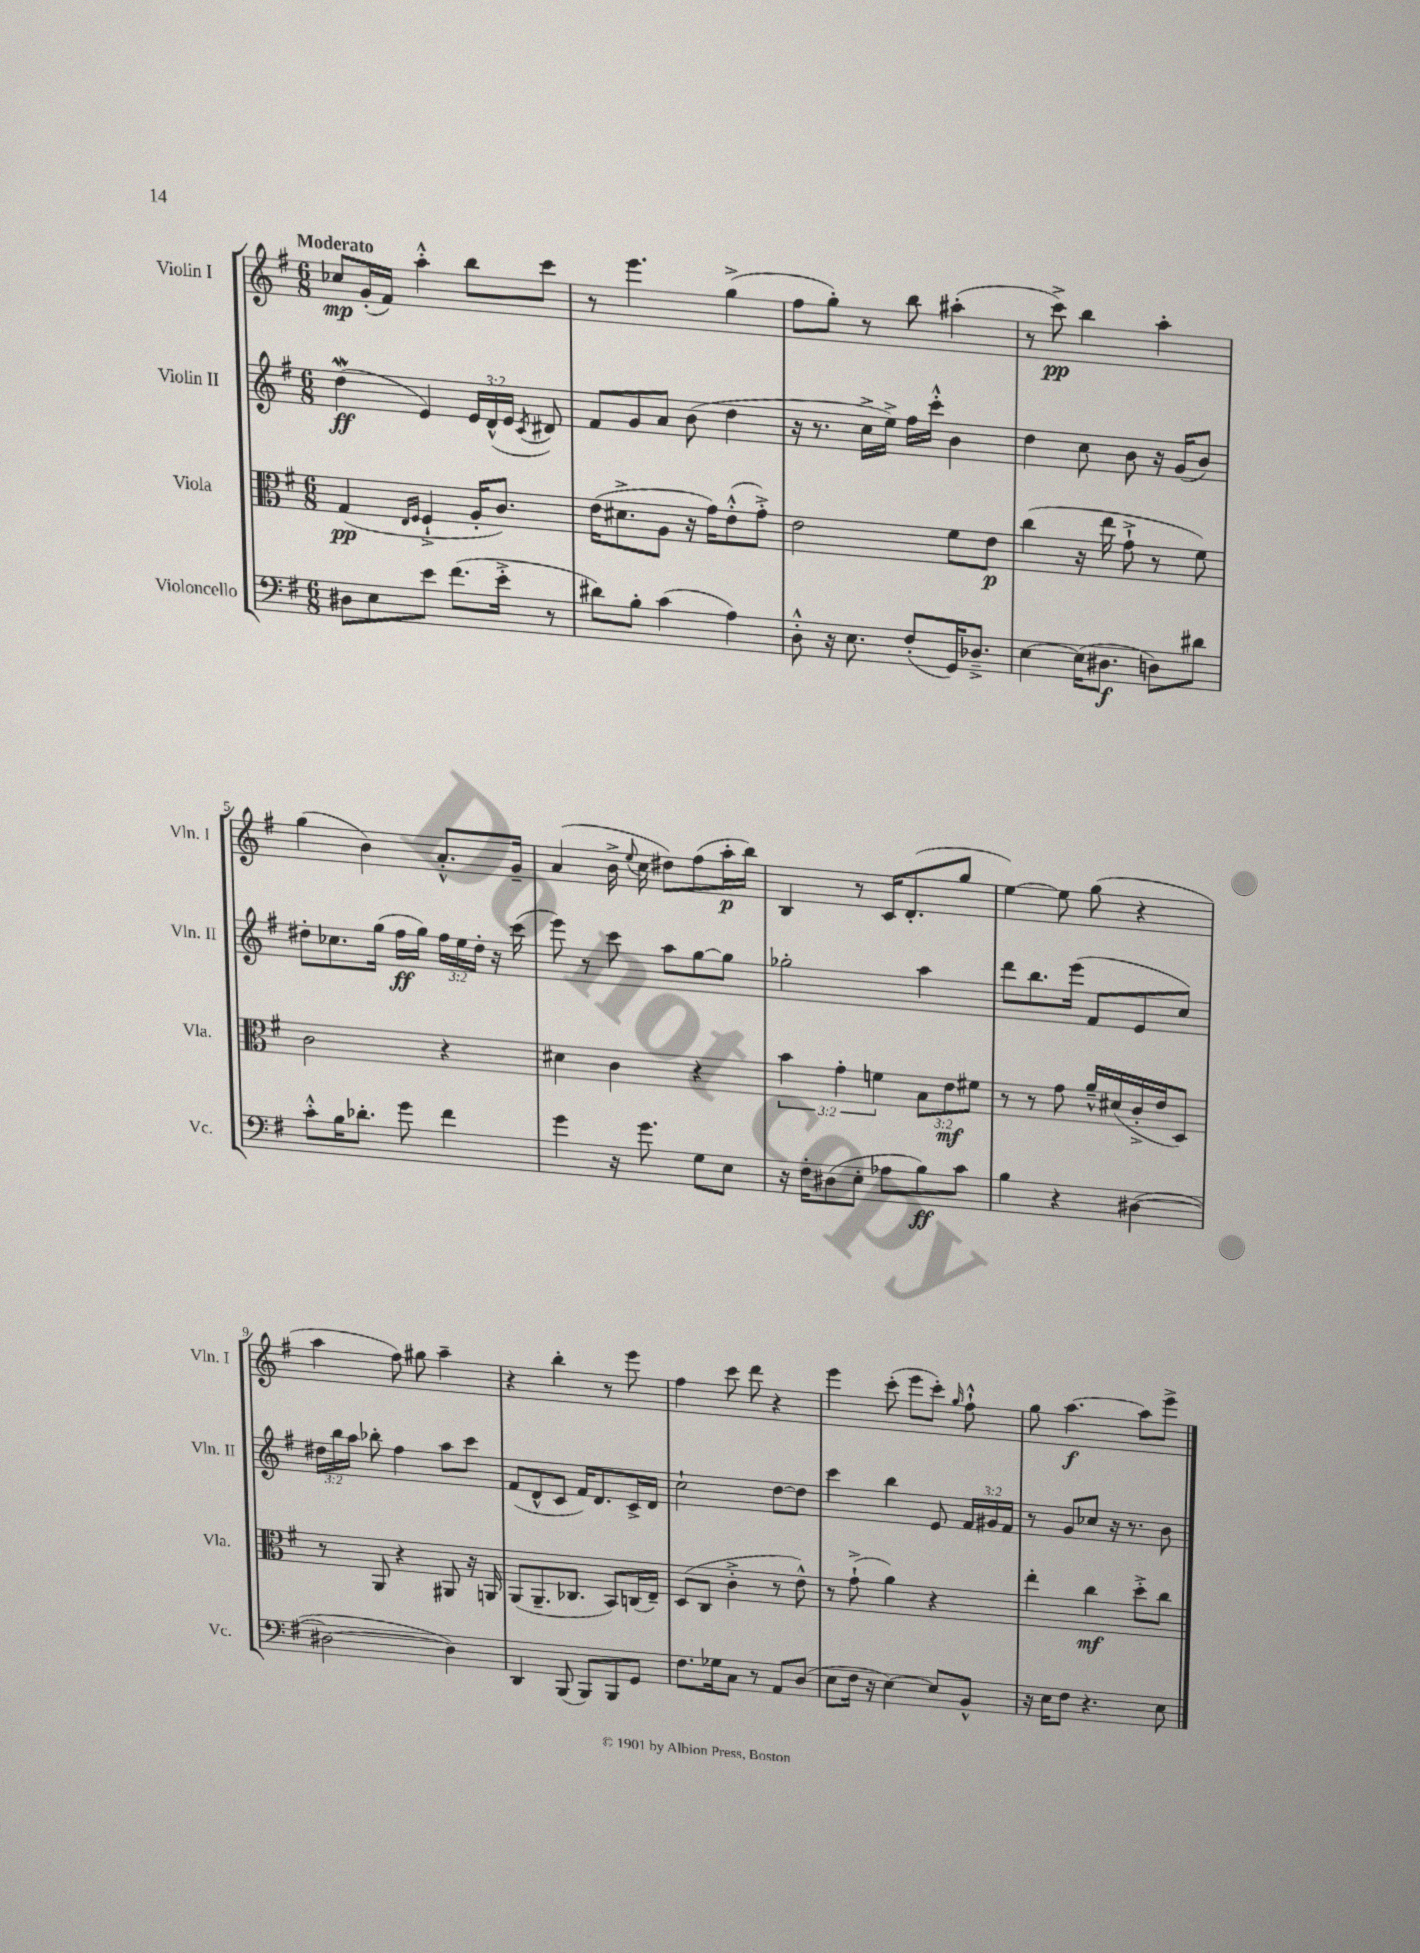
<<
\new StaffGroup <<
\new Staff = "s0" \with { instrumentName = "Violin I" shortInstrumentName = "Vln. I" } {
    \clef treble \key g \major \numericTimeSignature \time 6/8 \tempo "Moderato"
    \autoBeamOff ces''8[\mp g'16-.( fis'16]) a''4-.-^ b''8[ c'''8] |
    r8 e'''4. g''4->( |
    fis''8[ g''8]-.) r8 b''8 ais''4-.( |
    r8 c'''8->\pp) b''4 a''4-. |
    g''4( b'4) a'8.[-.-^ g'16]-- |
    a'4( b'16-> \appoggiatura { e''8 } c''16 dis''8[) fis''8( a''16-.\p b''16]) |
    b4 r8 c'16[ d'8.-.( g''8] |
    e''4~) e''8 g''8( r4 |
    a''4 fis''8) gis''8 a''4-- |
    r4 b''4-. r8 e'''8 |
    fis''4 c'''8 d'''8 r4 |
    e'''4 c'''8-.( e'''8[ c'''8]-.) \grace { g''16 } fis''8-!-^ |
    g''8 a''4.~\f a''8[ e'''8]-> \bar "|." |
}
\new Staff = "s1" \with { instrumentName = "Violin II" shortInstrumentName = "Vln. II" } {
    \clef treble \key g \major \numericTimeSignature \time 6/8 \override Staff.TupletNumber.text = #tuplet-number::calc-fraction-text
    \autoBeamOff d''4\mordent\ff( e'4) \tuplet 3/2 { e'16[ d'16-^( e'16] } \acciaccatura { c'8 } dis'8) |
    fis'8[ g'8 a'8] b'8( d''4 |
    r16 r8. c''16[-> e''16]->) fis''16[ c'''16]-.-^ b'4 |
    d''4 c''8 b'8 r16 g'16[( b'8]) |
    dis''8[-. ces''8. g''16]( fis''16[\ff g''16]) \tuplet 3/2 { fis''16[ e''16 dis''16]-. } r16 c'''16( |
    e'''8) r8 c'''8 a''8[ g''8~ g''8] |
    ges''2-. a''4 |
    d'''8[ b''8. e'''16]( fis'8[ e'8 c''8]) |
    \tuplet 3/2 { dis''16[ b''16 a''16] } bes''8-. fis''4 a''8[ c'''8] |
    fis'8[( d'8-^ c'8] fis'16[) d'8. c'16-> d'16] |
    c''2-! d''8[~ d''8] |
    c'''4 b''4 e'8 \tuplet 3/2 { fis'16[ gis'16 fis'16] } |
    r8 g'8[ ces''8] r16 r8. b'8 \bar "|." |
}
\new Staff = "s2" \with { instrumentName = "Viola" shortInstrumentName = "Vla." } {
    \clef alto \key g \major \numericTimeSignature \time 6/8 \override Staff.TupletNumber.text = #tuplet-number::calc-fraction-text
    \autoBeamOff g4\pp( \grace { e16[ fis16] } fis4-!-> a16[-. c'8.]) |
    e'16[( dis'8.-> a8] r16 g'16[) e'8-.-^( g'8]-.->) |
    e'2 fis'8[ e'8]\p |
    c''4( r16 e''16 g'8-!-> r8 fis'8) |
    c'2 r4 |
    dis'4 c'4 r4 |
    \tuplet 3/2 { b'4 g'4-. f'4 } \tuplet 3/2 { b8[ e'8\mf fis'8] } |
    r8 r8 g'8 a'16[---^ dis'16( c'16-.-> e'16 d8]) |
    r8 a,8 r4 ais,8 r16 a,16 |
    a,8[( a,8.-- ces8.] b,8[) c16( e16]--) |
    d8[( c8] c'4-.-> r8 e'8-^) |
    r8 g'8-!->( a'4) r4 |
    e''4-. c''4\mf d''8[-.-> c''8] \bar "|." |
}
\new Staff = "s3" \with { instrumentName = "Violoncello" shortInstrumentName = "Vc." } {
    \clef bass \key g \major \numericTimeSignature \time 6/8
    \autoBeamOff dis8[ e8 e'8] fis'8.[( e'16]-.-> r8 |
    dis'8[) b8]-. c'4( a4) |
    d8-.-^ r16 e8. fis8[-.( g,16) des8.]---> |
    e4~ e16[( dis8.]\f d8[) dis'8] |
    c'8[-.-^ b16 des'8.]-. g'8 fis'4 |
    g'4 r16 g'8. g8[ e8] |
    r16 fis16[-. dis8( e8]-. aes8[ b8\ff) c'8] |
    b4 r4 dis4~( |
    dis2~ dis4) |
    d,4 b,,8( b,,8[) b,,8 g,8] |
    fis8.[ ges16 c8] r8 a,8[ d8]( |
    e8[ fis16] r16 e4~) e8[ b,8]-^ |
    r16 e16[ fis8] r4. e8 \bar "|." |
}
>>
>>
